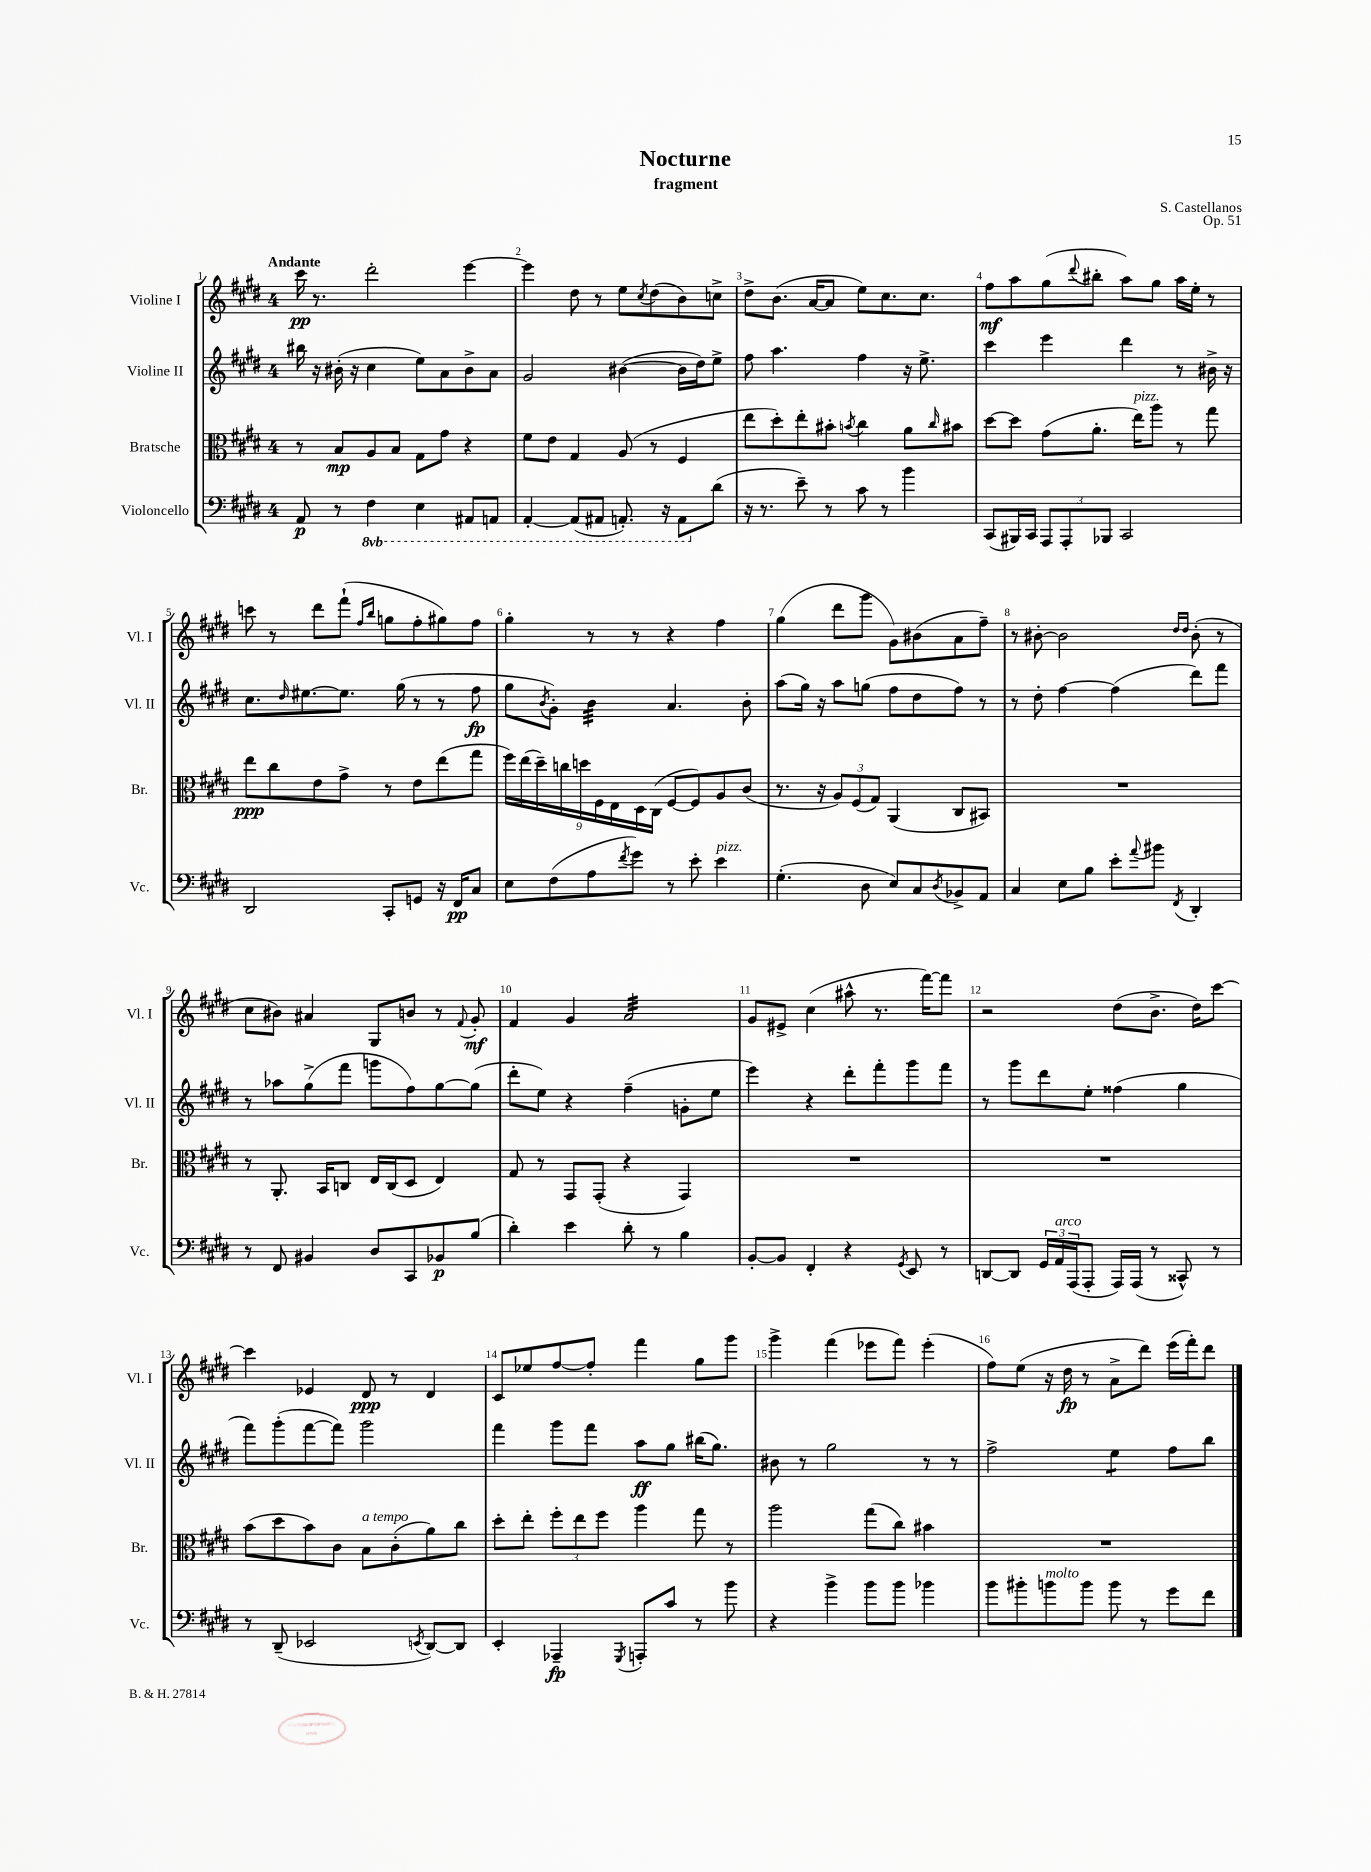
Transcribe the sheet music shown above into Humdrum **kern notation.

**kern	**kern	**kern	**kern
*staff4	*staff3	*staff2	*staff1
*clefF4	*clefC3	*clefG2	*clefG2
*k[f#c#g#d#]	*k[f#c#g#d#]	*k[f#c#g#d#]	*k[f#c#g#d#]
*M4/4	*M4/4	*M4/4	*M4/4
8AA	8r	16bb#	16ccc#
.	.	16r	8.r
8r	8B	(16b#'	.
.	.	16r	.
4FF#	8A	4cc#	2ddd#'
.	8B	.	.
4EE	8G#	8ee)	.
.	8g#	8a	.
8AAA#	4r	8b#^	[4eee
8AAA	.	8a	.
=	=	=	=
[4AAA'	8f#	2g#	4eee]
.	8e	.	.
(8AAA]	4G#	.	8dd#
8AAA#	.	.	8r
8.AAA')	(8A	([4b#	8ee
.	.	.	8qcc#
.	8r	.	(8dd#
16r	.	.	.
8AAA	4F#	16b#]	8b)
.	.	16dd#)	.
(8d#	.	8ee^	8cc^
=	=	=	=
16r	8ee	8ff#	8dd#^
8.r	.	.	.
.	8dd#')	4.aa	(8.b
8e~)	8ee'	.	.
.	.	.	[16a
8r	8b#'	.	8a]
.	8qb	.	.
8c#	4cc#	4ff#	8ee)
8r	.	.	8.cc#
4b	8a	16r	.
.	.	8.ee^	8.cc#
.	16qqcc#	.	.
.	8b#	.	.
=	=	=	=
(8CC#	[8dd#	4ccc#	8ff#
16BBB#)	8dd#]	.	8aa
16CC#	.	.	.
12AAA	(8g#	4eee	(8gg#
12AAA'	.	.	.
.	.	.	8qqddd#
.	8.a'	.	8bb#'
12BBB-	.	.	.
2CC#	.	4ddd#	8aa)
.	16ee)	.	.
.	8aa	.	8gg#
.	8r	8r	16aa
.	.	.	16ee'
.	8gg#	16b#^	8r
.	.	16r	.
=	=	=	=
2DD#	8ee	8.cc#	8ccc
.	8cc#	.	8r
.	.	16qqdd#	.
.	.	[8.ee#	.
.	8e	.	8ddd#
.	8g#^	8.ee#]	(8fff#`
.	.	.	16qqff#
.	.	.	16qqbb
8CC#'	8r	.	8gg
.	.	(16gg#	.
8GG	8e	8r	8ff#'
16r	(8ee	8r	8gg#)
16FF#	.	.	.
8C#	8gg#	8ff#	8ff#
=	=	=	=
8E	18ff#)	8gg#	4gg#'
.	(18ee	.	.
.	18dd#~)	.	.
.	.	8qb	.
(8F#	.	8g#')	.
.	18cc	.	.
.	18dd	.	.
8A	.	4b	8r
.	18F#	.	.
.	18E	.	.
8qf#	.	.	.
8g#)	.	.	8r
.	18D#	.	.
.	(18C#	.	.
8r	[8F#	4.a	4r
8e'	8F#])	.	.
4e	8A	.	4ff#
.	(8c#	8b'	.
=	=	=	=
(4.G#'	8.r	(8aa	(4gg#
.	.	16gg#)	.
.	16r	16r	.
.	12A)	8aa	8ddd#
.	(12F#	.	.
8D#	.	(8gg	8ggg#
.	12G#)	.	.
8E)	(4AA	8ff#	8g#)
8C#	.	8dd#	(8b#
8qD#	.	.	.
8BB-^	8C#	8ff#)	8a
8AA	8BB#)	8r	8ff#~)
=	=	=	=
4C#	1r	8r	8r
.	.	8dd#'	[8b#'
8E	.	[4ff#	2b#]
8B	.	.	.
8e'	.	(4ff#]	.
8qqa	.	.	.
8b#	.	.	.
.	.	.	16qqdd#
8qFF#	.	.	16qqdd#
4DD#'	.	8ddd#)	(8b#'
.	.	8fff#	8r
=	=	=	=
8r	8r	8r	8cc#
8FF#	8.AA'	8aa-	8b#)
4BB#	.	(8gg#^	4a#
.	16BB	.	.
.	8C	8fff#	.
8D#	16E	8ggg	8G#
.	(16C	.	.
8CC#	8D#	8ff#)	8b
8BB-	4E)	[8gg#	8r
.	.	.	8qqf#
(8B	.	(8gg#]	8g#'
=	=	=	=
4d#')	8G#	8ddd#'	4f#
.	8r	8ee)	.
4e	8GG#	4r	4g#
.	(8GG#'	.	.
8d#'	4r	(4ff#~	2a
8r	.	.	.
4B	4GG#)	8g'	.
.	.	8ee	.
=	=	=	=
[8BB'	1r	4eee)	8g#
8BB]	.	.	8e#^
4FF#'	.	4r	(4cc#
4r	.	8ddd#'	8aa#^^
.	.	8fff#'	8.r
8qGG#	.	.	.
8EE	.	8ggg#	.
.	.	.	[16fff#)
8r	.	8fff#	8fff#]
=	=	=	=
[8DD	1r	8r	2r
8DD]	.	8ggg#	.
24GG#	.	8ddd#	.
24AA	.	.	.
(24AAA	.	.	.
8AAA'	.	8ee'	.
16AAA)	.	(4ff##	(8dd#
(16AAA	.	.	.
8r	.	.	8.b^
8CC##^^)	.	4gg#	.
.	.	.	16dd#)
8r	.	.	[8ccc#
=	=	=	=
8r	(8b	8fff#)	4ccc#]
(8DD#~	8dd#	(8ggg#'	.
2EE-	8b)	[8fff#	4e-
.	8c#	8fff#])	.
.	8B	2ggg#	8d#
.	(8c#'	.	8r
8qEE	.	.	.
[8DD#)	8a)	.	4d#
8DD#]	8cc#	.	.
=	=	=	=
4EE'	8dd#'	4fff#	8c#
.	8ee'	.	8ee-
4AAA-~	12ff#'	8ggg#	[8ff#
.	12ee	.	.
.	.	8fff#	8ff#']
.	12ff#	.	.
8qGGG#	.	.	.
8AAA'	4aa	8aa	4fff#
8c#	.	8gg#	.
8r	8gg#	(16bb#	8gg#
.	.	8.gg#)	.
8b	8r	.	8ggg#
=	=	=	=
4r	2aa	8b#	4ggg#^
.	.	8r	.
4b^	.	2gg#	(4fff#
8b	(8gg#	.	8eee-
8b	8cc#)	.	8fff#)
4b-	4b#	8r	(4eee-'
.	.	8r	.
=	=	=	=
8b	1r	2ff#^	8ff#)
8b#'	.	.	(8ee
8b	.	.	16r
.	.	.	16dd#
8b	.	.	8r
8b	.	4ee	8a^
8r	.	.	8ddd#)
8g#	.	8ff#	(16eee
.	.	.	16fff#')
8f#	.	8bb	8ddd#
==	==	==	==
*-	*-	*-	*-
